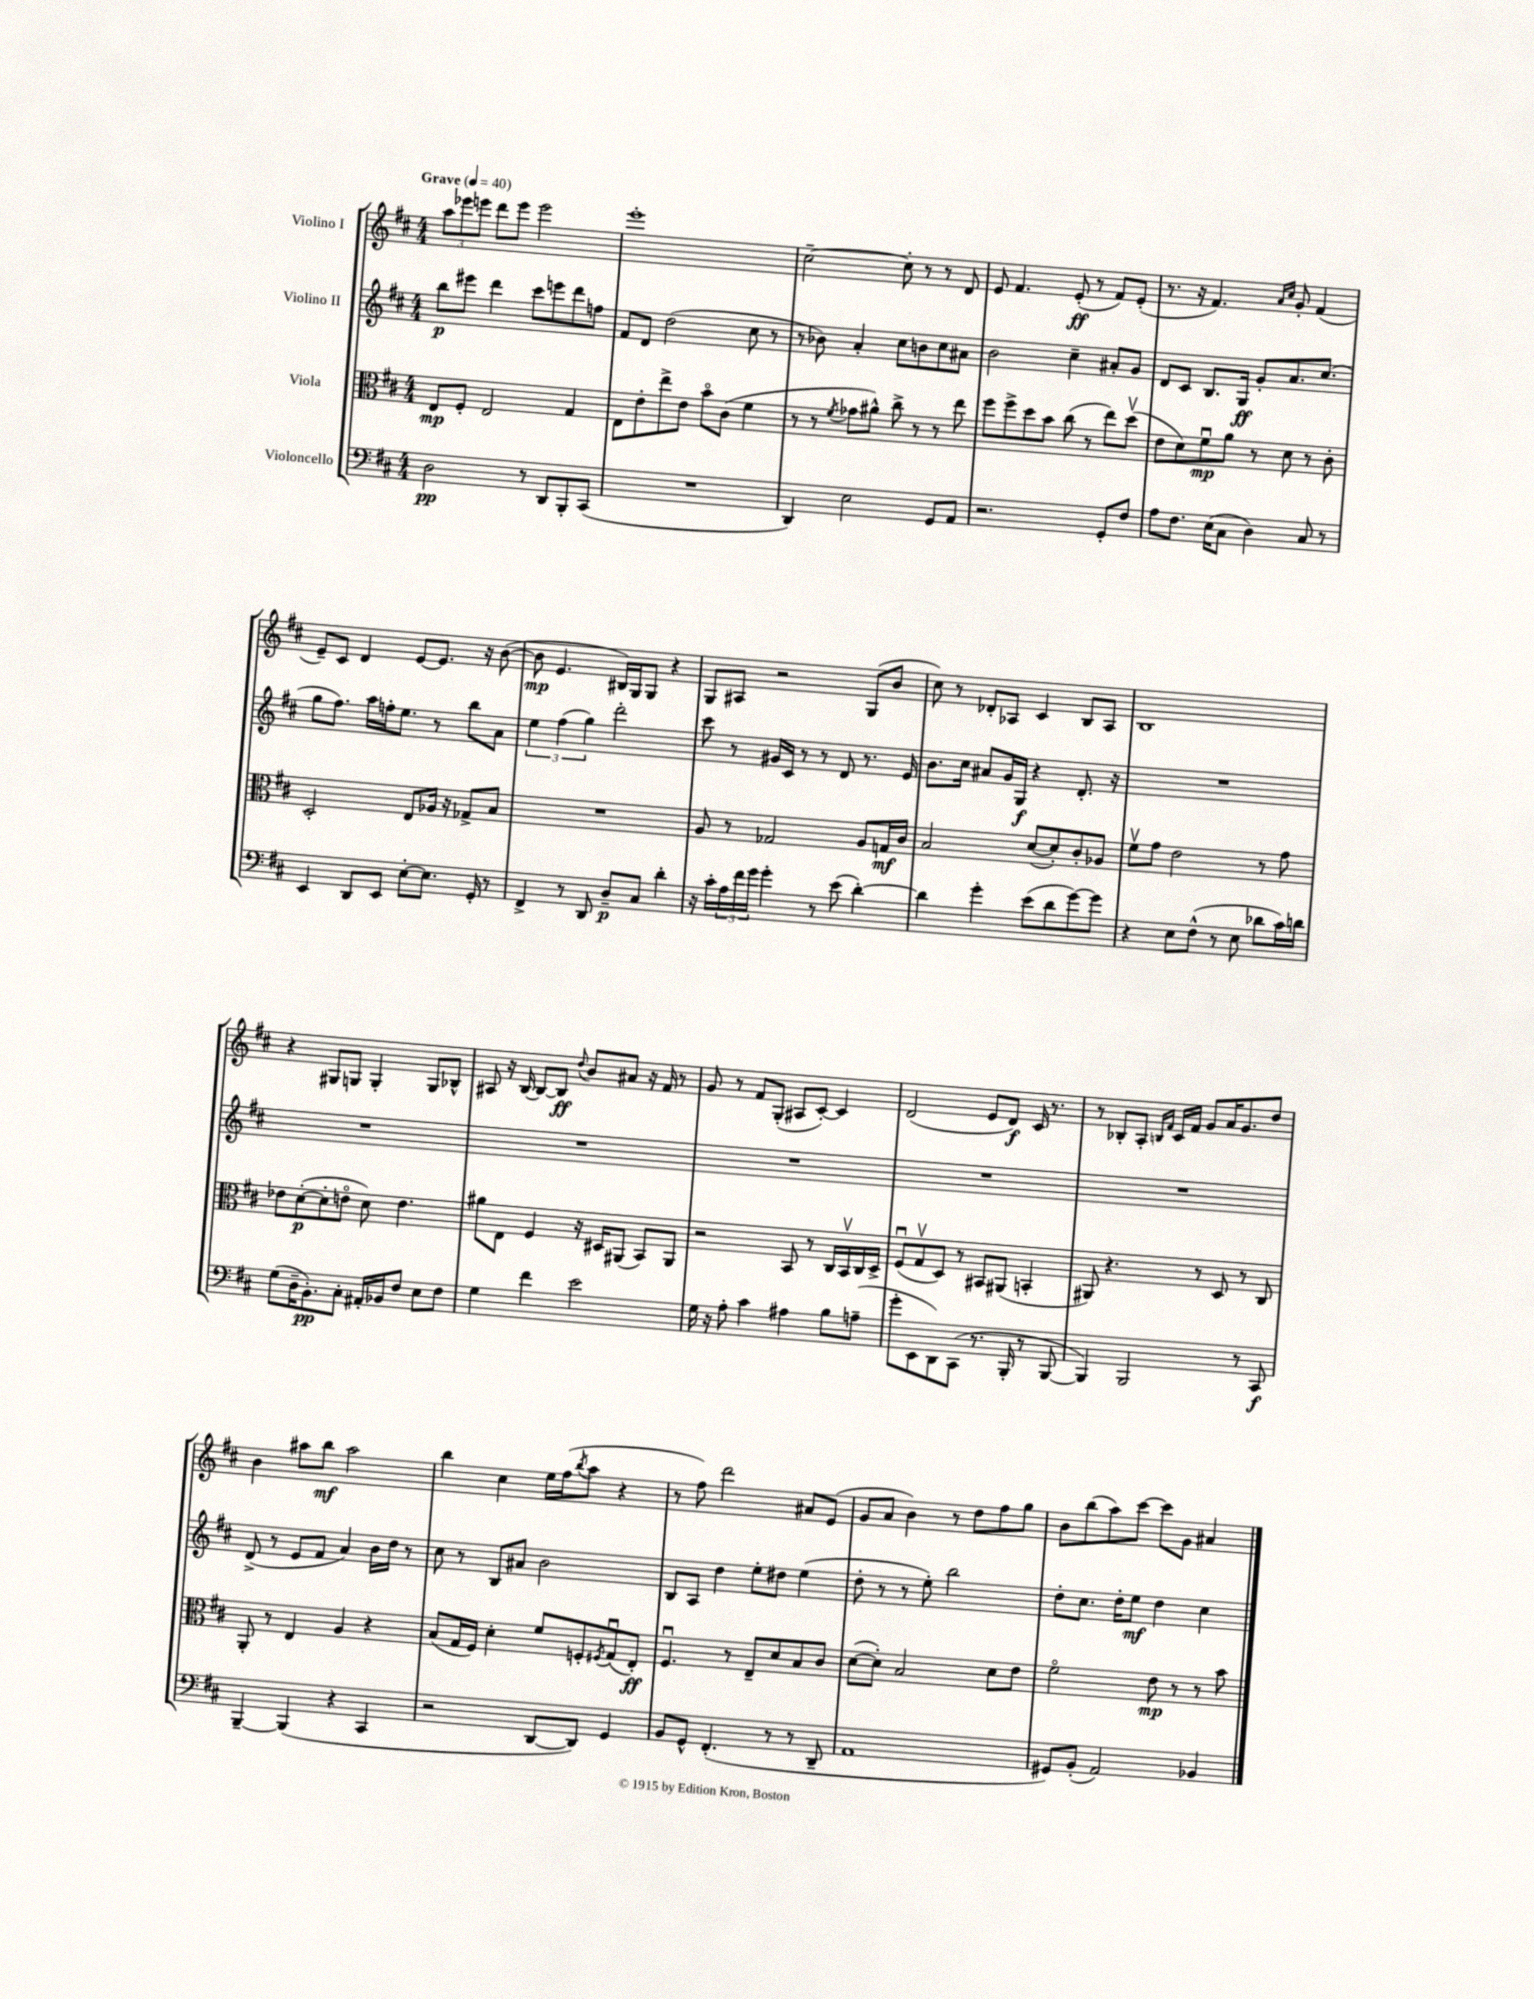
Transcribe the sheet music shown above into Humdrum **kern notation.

**kern	**dynam	**kern	**dynam	**kern	**dynam	**kern	**dynam
*part4	*part4	*part3	*part3	*part2	*part2	*part1	*part1
*staff4	*staff4	*staff3	*staff3	*staff2	*staff2	*staff1	*staff1
*I"Violoncello	*	*I"Viola	*	*I"Violino II	*	*I"Violino I	*
*clefF4	*	*clefC3	*	*clefG2	*	*clefG2	*
*k[f#c#]	*	*k[f#c#]	*	*k[f#c#]	*	*k[f#c#]	*
*M4/4	*	*M4/4	*	*M4/4	*	*M4/4	*
*MM40	*	*MM40	*	*MM40	*	*MM40	*
=1	=1	=1	=1	=1	=1	=1	=1
!	!	!	!	!	!	!LO:TX:a:B:t=Grave	!
2D\	pp	8E/L	mp	8bb\L	p	12aa\L	.
.	.	.	.	.	.	12eee-X\	.
.	.	8F#'/J	.	8eee#X\J	.	.	.
.	.	.	.	.	.	12eeen\J	.
.	.	2E/	.	4ddd\	.	8ddd\L	.
.	.	.	.	.	.	8eee\J	.
8r	.	.	.	8ccc#\L	.	2eee\	.
8DD/L	.	.	.	8eeen\	.	.	.
8BBB'/	.	4G/	.	8ddd\	.	.	.
(8CC#/J	.	.	.	8ffn\J	.	.	.
=2	=2	=2	=2	=2	=2	=2	=2
1r	.	8E\L	.	8f#/L	.	1eee'	.
.	.	8e'\	.	8d/J	.	.	.
.	.	8ee^\	.	(2dd\	.	.	.
.	.	8e\J	.	.	.	.	.
.	.	8b\L	.	.	.	.	.
.	.	(8c#\J	.	.	.	.	.
.	.	4f#\	.	8cc#\	.	.	.
.	.	.	.	8r	.	.	.
=3	=3	=3	=3	=3	=3	=3	=3
4DD/)	.	8r	.	8r	.	[2cc#~\	.
.	.	8r	.	8b-X\)	.	.	.
.	.	8qf#/	.	.	.	.	.
2E\	.	8g-X\L	.	4a'/	.	.	.
.	.	8a#X^^\J)	.	.	.	.	.
.	.	8cc#^\	.	8cc#\L	.	8cc#'\]	.
.	.	8r	.	8bn\	.	8r	.
8GG/L	.	8r	.	8cc#\	.	8r	.
8AA/J	.	8ee\	.	8a#X\J	.	8d/	.
=4	=4	=4	=4	=4	=4	=4	=4
2.r	.	8ff#\L	.	2b\	.	8e/	.
.	.	8ff#^\	.	.	.	4.f#/	.
.	.	8dd\	.	.	.	.	.
.	.	8b\J	.	.	.	.	.
.	.	(8cc#\	.	4cc#~\	.	(8e'/	ff
.	.	8r	.	.	.	8r	.
8GG'/L	.	8ee\L)	.	8a#X'/L	.	8f#/L)	.
8F#/J	.	(8ddv\J	.	8g/J	.	(8e'/J	.
=5	=5	=5	=5	=5	=5	=5	=5
8A\L	.	8e\L	.	8d/L	.	8.r	.
8.F#\J	.	8d\)	.	8c#/J	.	.	.
.	.	.	.	.	.	16r	.
.	.	8f#u\	mp	8.B/L	.	4.f#/)	.
(16E\KL	.	.	.	.	.	.	.
8C#\J	.	8a\J	.	.	.	.	.
.	.	.	.	16G/Jk	ff	.	.
4D\)	.	8r	.	8g'/L	.	.	.
.	.	.	.	.	.	16qqa/LL	.
.	.	.	.	.	.	16qqcc#/JJ	.
.	.	8d\	.	8.a/	.	8g'/	.
8C#/	.	8r	.	.	.	(4f#/	.
.	.	.	.	(8.cc#/J	.	.	.
8r	.	8c#'\	.	.	.	.	.
!!LO:LB:g=z
=6	=6	=6	=6	=6	=6	=6	=6
4EE/	.	2D'/	.	8gg\L	.	8e~/L)	.
.	.	.	.	8.ff#\J)	.	8c#/J	.
8DD/L	.	.	.	.	.	4d/	.
.	.	.	.	16aa\LL	.	.	.
8EE/J	.	.	.	16ffn'\J	.	.	.
.	.	.	.	8.ee\J	.	.	.
[8E'\L	.	8E/L	.	.	.	[8e/L	.
8.E\J]	.	16A-X/Jk	.	8r	.	8.e/J]	.
.	.	16r	.	.	.	.	.
.	.	8G-X^/L	.	8bb\L	.	.	.
16GG'/	.	.	.	.	.	16r	.
8r	.	8B/J	.	8a\J	.	([8b\	.
=7	=7	=7	=7	=7	=7	=7	=7
4FF#^/	.	1r	.	6ee\	.	8b\]	mp
.	.	.	.	.	.	4.e/	.
.	.	.	.	(6ff#\	.	.	.
8r	.	.	.	.	.	.	.
.	.	.	.	6gg\)	.	.	.
8DD/	.	.	.	.	.	.	.
8D~/L	p	.	.	2ddd'\	.	16B#X/LL)	.
.	.	.	.	.	.	16G/J	.
8C#/J	.	.	.	.	.	8G/J	.
4d'\	.	.	.	.	.	4r	.
=8	=8	=8	=8	=8	=8	=8	=8
16r	.	8A/	.	8ccc#\	.	8G/L	.
16c#'\LL	.	.	.	.	.	.	.
24A\	.	8r	.	8r	.	8A#X/J	.
24f#\	.	.	.	.	.	.	.
24g\JJ	.	.	.	.	.	.	.
4g'\	.	2G-X/	.	16g#X/LL	.	2r	.
.	.	.	.	16c#/JJ	.	.	.
.	.	.	.	8r	.	.	.
8r	.	.	.	8r	.	.	.
(8e\	.	.	.	8d/	.	.	.
[4d'\)	.	8A/L	.	8.r	.	(8G/L	.
.	.	16Gn/L	mf	.	.	8b/J	.
.	.	16c#/JJ	.	16e/	.	.	.
=9	=9	=9	=9	=9	=9	=9	=9
4d\]	.	2B/	.	8.b\L	.	8cc#\)	.
.	.	.	.	.	.	8r	.
.	.	.	.	16cc#\Jk	.	.	.
4g'\	.	.	.	8a#X/L	.	8d-X'/L	.
.	.	.	.	16g/L	.	8A-X/J	.
.	.	.	.	16G/JJ	f	.	.
(8e\L	.	([8d/L	.	4r	.	4c#/	.
8d\	.	8d'/])	.	.	.	.	.
[8g\)	.	8c#'/	.	8.d'/	.	8B/L	.
8g\J]	.	8A-X/J	.	.	.	8A-/J	.
.	.	.	.	16r	.	.	.
=10	=10	=10	=10	=10	=10	=10	=10
4r	.	8f#v\L	.	1r	.	1B	.
.	.	8g\J	.	.	.	.	.
8E\L	.	2e\	.	.	.	.	.
(8F#^^\J	.	.	.	.	.	.	.
8r	.	.	.	.	.	.	.
8E\	.	.	.	.	.	.	.
8d-X\L	.	8r	.	.	.	.	.
16c#\L)	.	8g\	.	.	.	.	.
16dn\JJ	.	.	.	.	.	.	.
!!LO:LB:g=z
=11	=11	=11	=11	=11	=11	=11	=11
(8G\L	.	8e-X\L	.	1r	.	4r	.
16D~\K	.	([8d'\	p	.	.	.	.
8.BB'\)	pp	.	.	.	.	.	.
.	.	8d'\]	.	.	.	8G#X/L	.
8C#'\J	.	8en\J	.	.	.	8Gn/J	.
16AA#X'/LL	.	8d\)	.	.	.	4G'/	.
16BB-X/J	.	.	.	.	.	.	.
8F#/J	.	4.e\	.	.	.	.	.
8E\L	.	.	.	.	.	8G/L	.
8F#\J	.	.	.	.	.	8B-X^^/J	.
=12	=12	=12	=12	=12	=12	=12	=12
4G\	.	8a#X\L	.	1r	.	8A#X/	.
.	.	8E\J	.	.	.	16r	.
.	.	.	.	.	.	[16B/	.
4f#\	.	4F#/	.	.	.	8B/L_	.
.	.	.	.	.	.	8B/J]	ff
.	.	.	.	.	.	8qqdd/	.
2e\	.	16r	.	.	.	8b/L	.
.	.	16D#X/KL	.	.	.	.	.
.	.	(8AA#X/J	.	.	.	8a#X/J	.
.	.	8BB/L)	.	.	.	16r	.
.	.	.	.	.	.	16f#/	.
.	.	8AA#/J	.	.	.	8r	.
=13	=13	=13	=13	=13	=13	=13	=13
16G\	.	2r	.	1r	.	8g/	.
16r	.	.	.	.	.	.	.
8A'\	.	.	.	.	.	8r	.
4c#\	.	.	.	.	.	8f#/L	.
.	.	.	.	.	.	(8G'/J	.
4A#X\	.	8BB/	.	.	.	8A#X/L	.
.	.	8r	.	.	.	[8c#'/J)	.
8B\L	.	16C#/LL	.	.	.	4c#/]	.
.	.	16BBv/	.	.	.	.	.
(8An~\J	.	16C#/	.	.	.	.	.
.	.	16D^/JJ	.	.	.	.	.
=14	=14	=14	=14	=14	=14	=14	=14
8g'\L	.	(8F#u/L	.	1r	.	(2d/	.
8EE\	.	8Gv/	.	.	.	.	.
8DD\)	.	8D/J)	.	.	.	.	.
(8CC#\J	.	8r	.	.	.	.	.
8.r	.	8BB#X/L	.	.	.	8e/L	.
.	.	(8AA#X/J	.	.	.	8d/J)	f
16BBB'/	.	.	.	.	.	.	.
8r	.	4BBn'/	.	.	.	16c#/	.
.	.	.	.	.	.	8.r	.
[8BBB/	.	.	.	.	.	.	.
=15	=15	=15	=15	=15	=15	=15	=15
4BBB/])	.	8AA#X/)	.	1r	.	8r	.
.	.	4.r	.	.	.	8B-X'/L	.
2BBB/	.	.	.	.	.	8A'/J	.
.	.	.	.	.	.	16qqBn/LL	.
.	.	.	.	.	.	16qqf#/JJ	.
.	.	.	.	.	.	16c#/LL	.
.	.	.	.	.	.	16f#/JJ	.
.	.	8r	.	.	.	8g/L	.
.	.	8D/	.	.	.	16a/K	.
.	.	.	.	.	.	8.g/	.
8r	.	8r	.	.	.	.	.
8CC#/	f	8C#/	.	.	.	8dd/J	.
!!LO:LB:g=z
=16	=16	=16	=16	=16	=16	=16	=16
[4BBB~/	.	8AA'/	.	(8d^/	.	4b\	.
.	.	8r	.	8r	.	.	.
(4BBB/]	.	4E/	.	8e/L	.	8aa#X\L	.
.	.	.	.	8f#/J	.	8bb\J	mf
4r	.	4A/	.	4a/)	.	2aa#\	.
4CC#/	.	4r	.	16b\LL	.	.	.
.	.	.	.	16dd\JJ	.	.	.
.	.	.	.	8r	.	.	.
=17	=17	=17	=17	=17	=17	=17	=17
2r	.	(8B/L	.	8cc#\	.	4bb\	.
.	.	16G/L	.	8r	.	.	.
.	.	16F#/JJ)	.	.	.	.	.
.	.	4d'\	.	8B/L	.	4cc#\	.
.	.	.	.	8a#X/J	.	.	.
[8DD/L	.	8f#/L	.	2b\	.	16ee\LL	.
.	.	.	.	.	.	(16ff#\J	.
.	.	.	.	.	.	8qbb/	.
8DD/J])	.	8Fn'/	.	.	.	8aa\J	.
.	.	8qF#X/	.	.	.	.	.
4GG/	.	(8Gu/	.	.	.	4r	.
.	.	8E'/J)	ff	.	.	.	.
=18	=18	=18	=18	=18	=18	=18	=18
8BB/L	.	4.F#u/	.	8B/L	.	8r	.
8GG^^/J	.	.	.	8A/J	.	8ff#\)	.
(4.FF#'/	.	.	.	4dd\	.	2ddd\	.
.	.	8r	.	.	.	.	.
.	.	8E~/L	.	8ee'\L	.	.	.
8r	.	8d/	.	8dd#X\J	.	.	.
8r	.	8B/	.	(4ee\	.	8a#X/L	.
8DD~/	.	8c#/J	.	.	.	(8e/J	.
=19	=19	=19	=19	=19	=19	=19	=19
1AA	.	([8d\L	.	8dd'\	.	8g/L	.
.	.	8d'\J])	.	8r	.	8a/J	.
.	.	2B/	.	8r	.	4b\)	.
.	.	.	.	8ee'\)	.	.	.
.	.	.	.	2bb\	.	8r	.
.	.	.	.	.	.	8dd\L	.
.	.	8d\L	.	.	.	8ff#\	.
.	.	8e\J	.	.	.	8gg\J	.
=20	=20	=20	=20	=20	=20	=20	=20
8GG#X/L)	.	2f#\	.	8dd'\L	.	8b\L	.
(8BB'/J	.	.	.	8.cc#\J	.	(8bb\	.
2AA/)	.	.	.	.	.	8aa\)	.
.	.	.	.	16dd'\KL	.	.	.
.	.	.	.	8ee\J	mf	[8ccc#\J	.
.	.	8e\	mp	4dd\	.	8ccc#\L]	.
.	.	8r	.	.	.	8g\J	.
4BB-X/	.	8r	.	4cc#\	.	4a#X/	.
.	.	8b\	.	.	.	.	.
==	==	==	==	==	==	==	==
*-	*-	*-	*-	*-	*-	*-	*-
